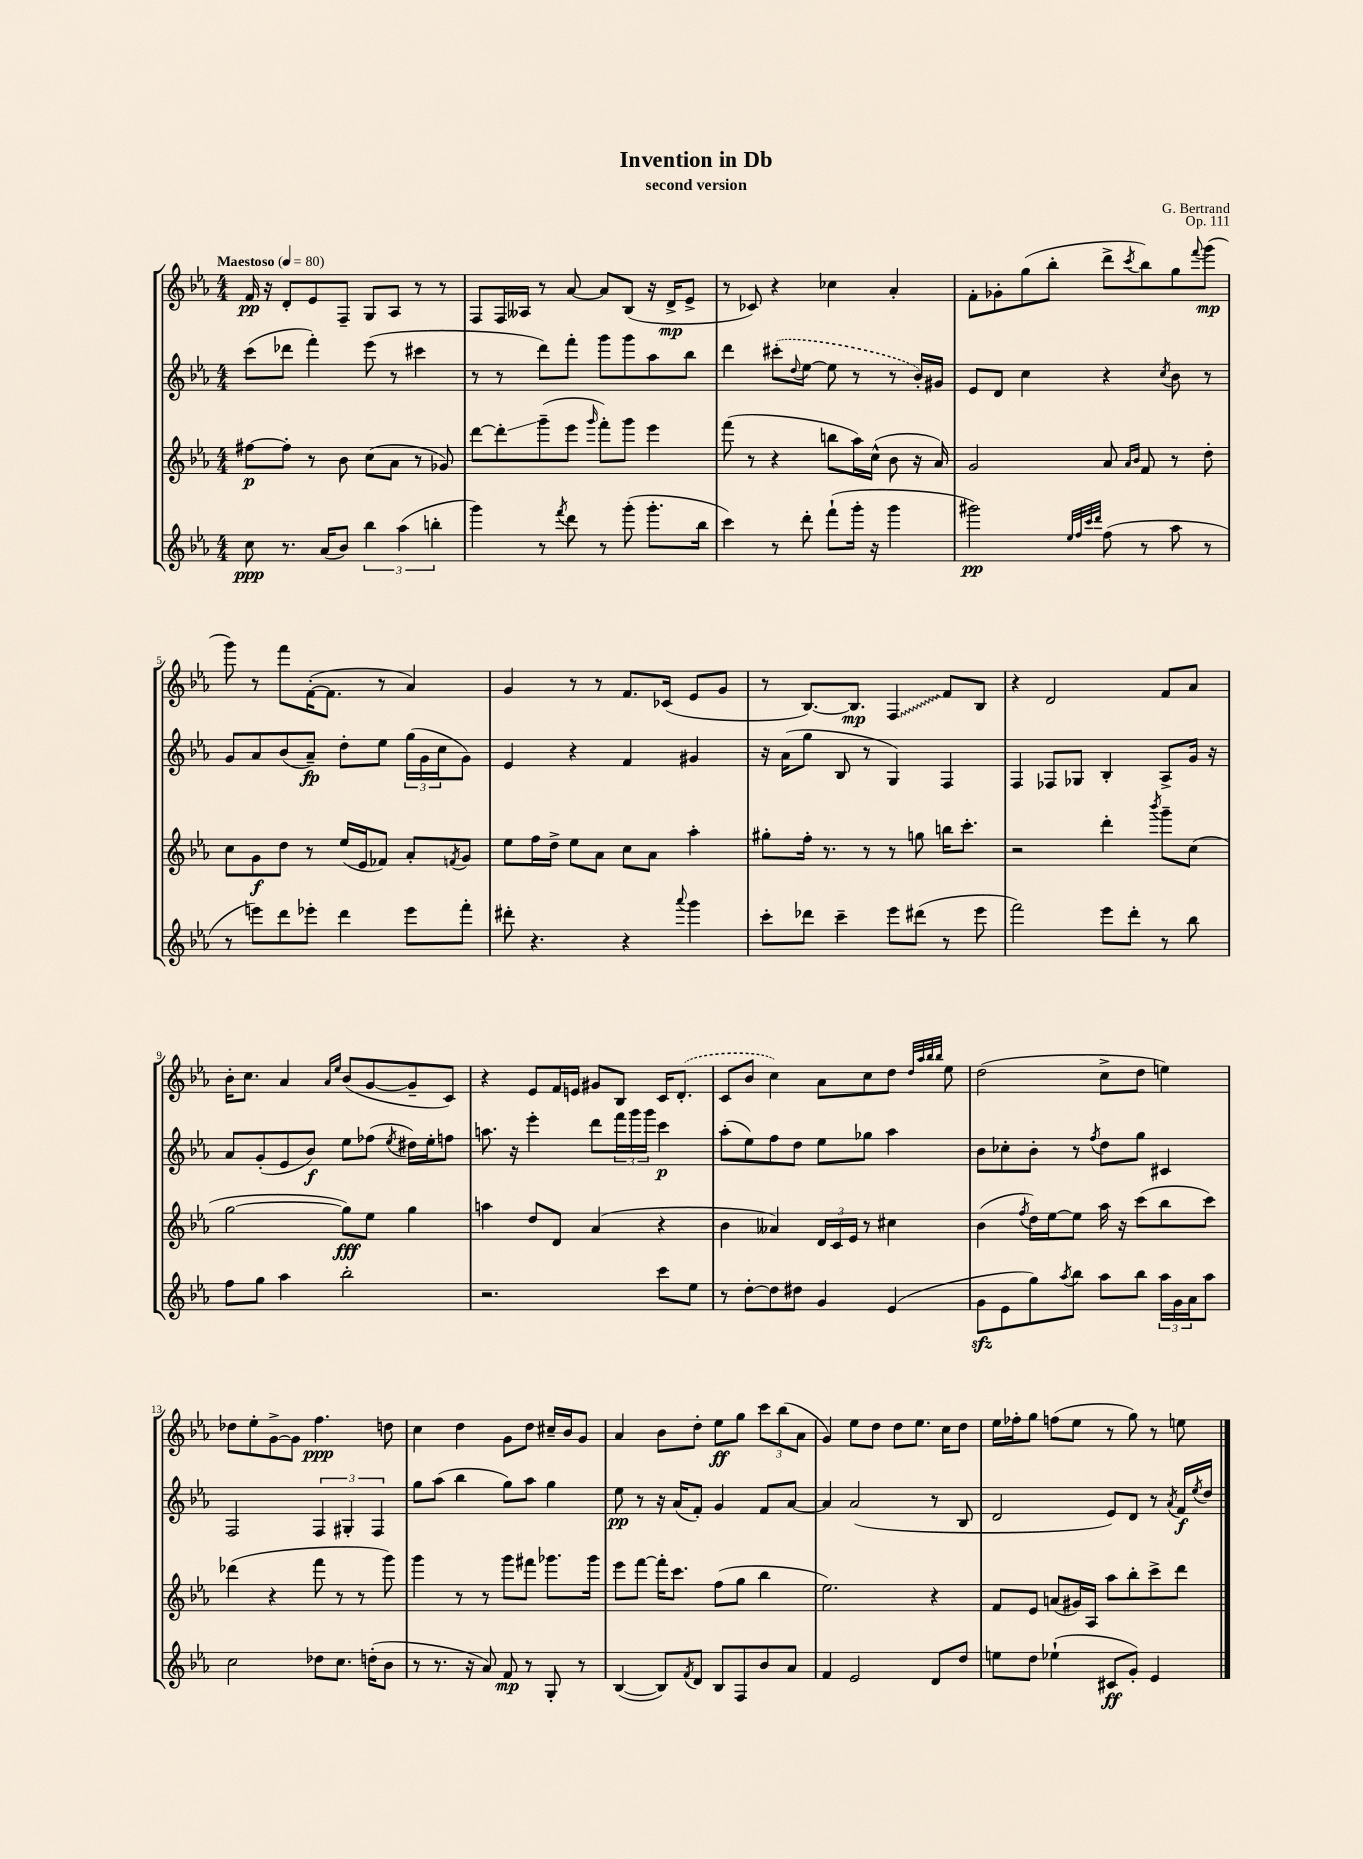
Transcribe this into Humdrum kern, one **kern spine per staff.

**kern	**kern	**kern	**kern
*staff4	*staff3	*staff2	*staff1
*clefG2	*clefG2	*clefG2	*clefG2
*k[b-e-a-]	*k[b-e-a-]	*k[b-e-a-]	*k[b-e-a-]
*M4/4	*M4/4	*M4/4	*M4/4
*MM80	*MM80	*MM80	*MM80
8cc	[8ff#	(8ccc	16f
.	.	.	16r
8.r	8ff#']	8ddd-	8d'
.	8r	4fff')	8e-
(16a-	.	.	.
8b-)	8b-	.	8F~
6bb-	(8cc	(8eee-	8G
.	8a-	8r	8A-
(6aa-	.	.	.
.	8r	4ccc#	8r
6bb'	.	.	.
.	8g-)	.	8r
=	=	=	=
4ggg)	[8ddd	8r	8F
.	8ddd']	8r	16F
.	.	.	16A--
8r	(8ggg~	8ddd)	8r
8qfff	.	.	.
8ddd	8eee-	8fff'	[8a-
.	16qqggg	.	.
8r	8fff')	8ggg	8a-]
(8ggg'	8ggg	8ggg	(8B-
8.ggg'	4eee-	8aa-	16r
.	.	.	16d^
.	.	8bb-	8e-^
16bb-	.	.	.
=	=	=	=
4ccc)	(8fff	4ddd	8r
.	8r	.	8c-)
8r	4r	(8ccc#'	4r
.	.	8qqdd	.
8ddd'	.	[8ee-	.
(8fff`	8bb	8ee-]	4cc-
16ggg'	16aa-)	8r	.
16r	(16cc^^	.	.
4ggg	8b-	8r	4a-'
.	16r	16b-')	.
.	16a-)	16g#	.
=	=	=	=
2ggg#)	2g	8e-	8f'
.	.	8d	8g-'
.	.	4cc	(8gg
.	.	.	8bb-'
32qqee-	.	.	.
32qqff	.	.	.
32qqccc	.	.	.
32qqddd	.	.	.
(8ff	8a-	4r	8ddd^
.	16qqa-	.	.
.	16qqb-	.	8qccc
8r	8f	.	8bb-)
.	.	8qcc	.
8aa-	8r	8b-	8gg
.	.	.	8qqfff
8r	8dd'	8r	(8ggg
=	=	=	=
8r	8cc	8g	8ggg)
8eee)	8g	8a-	8r
8ddd	8dd	(8b-	8fff
8eee-'	8r	8a-~)	([16f'
.	.	.	8.f]
4ddd	(16ee-	8dd'	.
.	16e-	.	.
.	8f-)	8ee-	8r
8eee-	8a-'	(24gg	4a-)
.	.	24g	.
.	.	24cc	.
.	8qf	.	.
8fff'	8g	8g)	.
=	=	=	=
8ddd#'	8ee-	4e-	4g
4.r	16ff	.	.
.	16dd^	.	.
.	8ee-	4r	8r
.	8a-	.	8r
4r	8cc	4f	8.f
.	8a-	.	.
.	.	.	(16c-
8qqaaa-	.	.	.
4ggg	4aa-'	4g#	8e-
.	.	.	8g
=	=	=	=
8ccc'	8gg#'	16r	8r
.	.	(16a-	.
8ddd-	16ff'	8gg	[8.B-)
.	8.r	.	.
4ccc~	.	8B-	.
.	.	.	8.B-]
.	8r	8r	.
8eee-	8r	4G)	4F
(8ddd#	8gg	.	.
8r	16bb	4F	8f
.	8.ccc'	.	.
8eee-	.	.	8B-
=	=	=	=
2fff)	2r	4F	4r
.	.	8F-	2d
.	.	8G-	.
8eee-	4ddd'	4B-'	.
8ddd'	.	.	.
.	8qbbb-	.	.
8r	8ggg~	8A-^	8f
8bb-	(8cc	16g	8a-
.	.	16r	.
=	=	=	=
8ff	[2gg	8a-	16b-'
.	.	.	8.cc
8gg	.	(8g'	.
4aa-	.	8e-	4a-
.	.	8b-)	.
.	.	.	16qqa-
.	.	.	16qqee-
2bb-'	8gg])	8ee-	(8b-
.	8ee-	(8ff-	[8g
.	.	8qee-	.
.	4gg	16dd#)	8g~]
.	.	16ee-'	.
.	.	8ff	8c)
=	=	=	=
2.r	4aa	8.aa	4r
.	.	16r	.
.	8dd	4eee-'	8e-
.	8d	.	16f
.	.	.	16e
.	(4a-	8ddd	8g#
.	.	24fff	8B-
.	.	24ggg	.
.	.	24ggg	.
8ccc	4r	4ccc	16c
.	.	.	(8.d'
8ee-	.	.	.
=	=	=	=
8r	4b-	(8aa-'	8c
[8dd'	.	8ee-)	8b-
8dd]	4a--)	8ff	4cc)
8dd#	.	8dd	.
4g	24d	8ee-	8a-
.	24c	.	.
.	24e-	.	.
.	8r	8gg-	8cc
(4e-	4cc#	4aa-	8dd
.	.	.	32qqdd
.	.	.	32qqaa-
.	.	.	32qqbb-
.	.	.	32qqbb-
.	.	.	8ee-
=	=	=	=
8g	(4b-	8b-	(2dd
8e-	.	8cc-'	.
.	8qff	.	.
8gg)	16dd)	8b-'	.
.	[16ee-	.	.
8qaa-	.	.	.
8bb-	8ee-]	8r	.
.	.	8qff	.
8aa-	16aa-	8dd	8cc^
.	16r	.	.
8bb-	(8ccc	8gg	8dd
24aa-	8bb-	4c#	4ee)
24g	.	.	.
24a-	.	.	.
8aa-	8ccc)	.	.
=	=	=	=
2cc	(4ddd-	2F	8dd-
.	.	.	8ee-'
.	4r	.	[8g^
.	.	.	8g]
8dd-	8fff	6F	4.ff
8.cc	8r	.	.
.	.	6G#'	.
.	8r	.	.
(16dd'	.	.	.
.	.	6F	.
8b-	8ggg)	.	8dd
=	=	=	=
8r	4ggg	8gg	4cc
8.r	.	(8aa-	.
.	8r	4bb-	4dd
16r	.	.	.
8a-)	8r	.	.
8f	8ggg	8gg)	8g
8r	8fff#	8aa-	8dd
8G'	8.ggg-	4gg	16cc#~
.	.	.	16b-
8r	.	.	8g
.	16ggg-	.	.
=	=	=	=
([4B-	8eee-	8ee-	4a-
.	[8fff	8r	.
8B-])	16fff']	16r	8b-
.	8.ccc	(16a-	.
8qf	.	.	.
8d	.	8f')	8dd'
8B-	(8ff	4g	8ee-
8F	8gg	.	8gg
8b-	4bb-	8f	12ccc
.	.	.	(12bb-
8a-	.	[8a-	.
.	.	.	12a-
=	=	=	=
4f	2.ee-)	4a-]	4g)
2e-	.	(2a-	8ee-
.	.	.	8dd
.	.	.	8dd
.	.	.	8.ee-
8d	4r	8r	.
.	.	.	16cc
8dd	.	8B-	8dd
=	=	=	=
8ee	8f	2d	16ee-
.	.	.	16ff-'
8dd	8e-	.	8gg
(4ee-`	(8a	.	(8ff
.	16g#)	.	8ee-
.	16A-	.	.
8c#	8aa-	8e-)	8r
8g')	8bb-'	8d	8gg)
4e-	8ccc^	8r	8r
.	.	8qa-	.
.	8ddd	16f	8ee
.	.	8qee-	.
.	.	16dd	.
==	==	==	==
*-	*-	*-	*-
